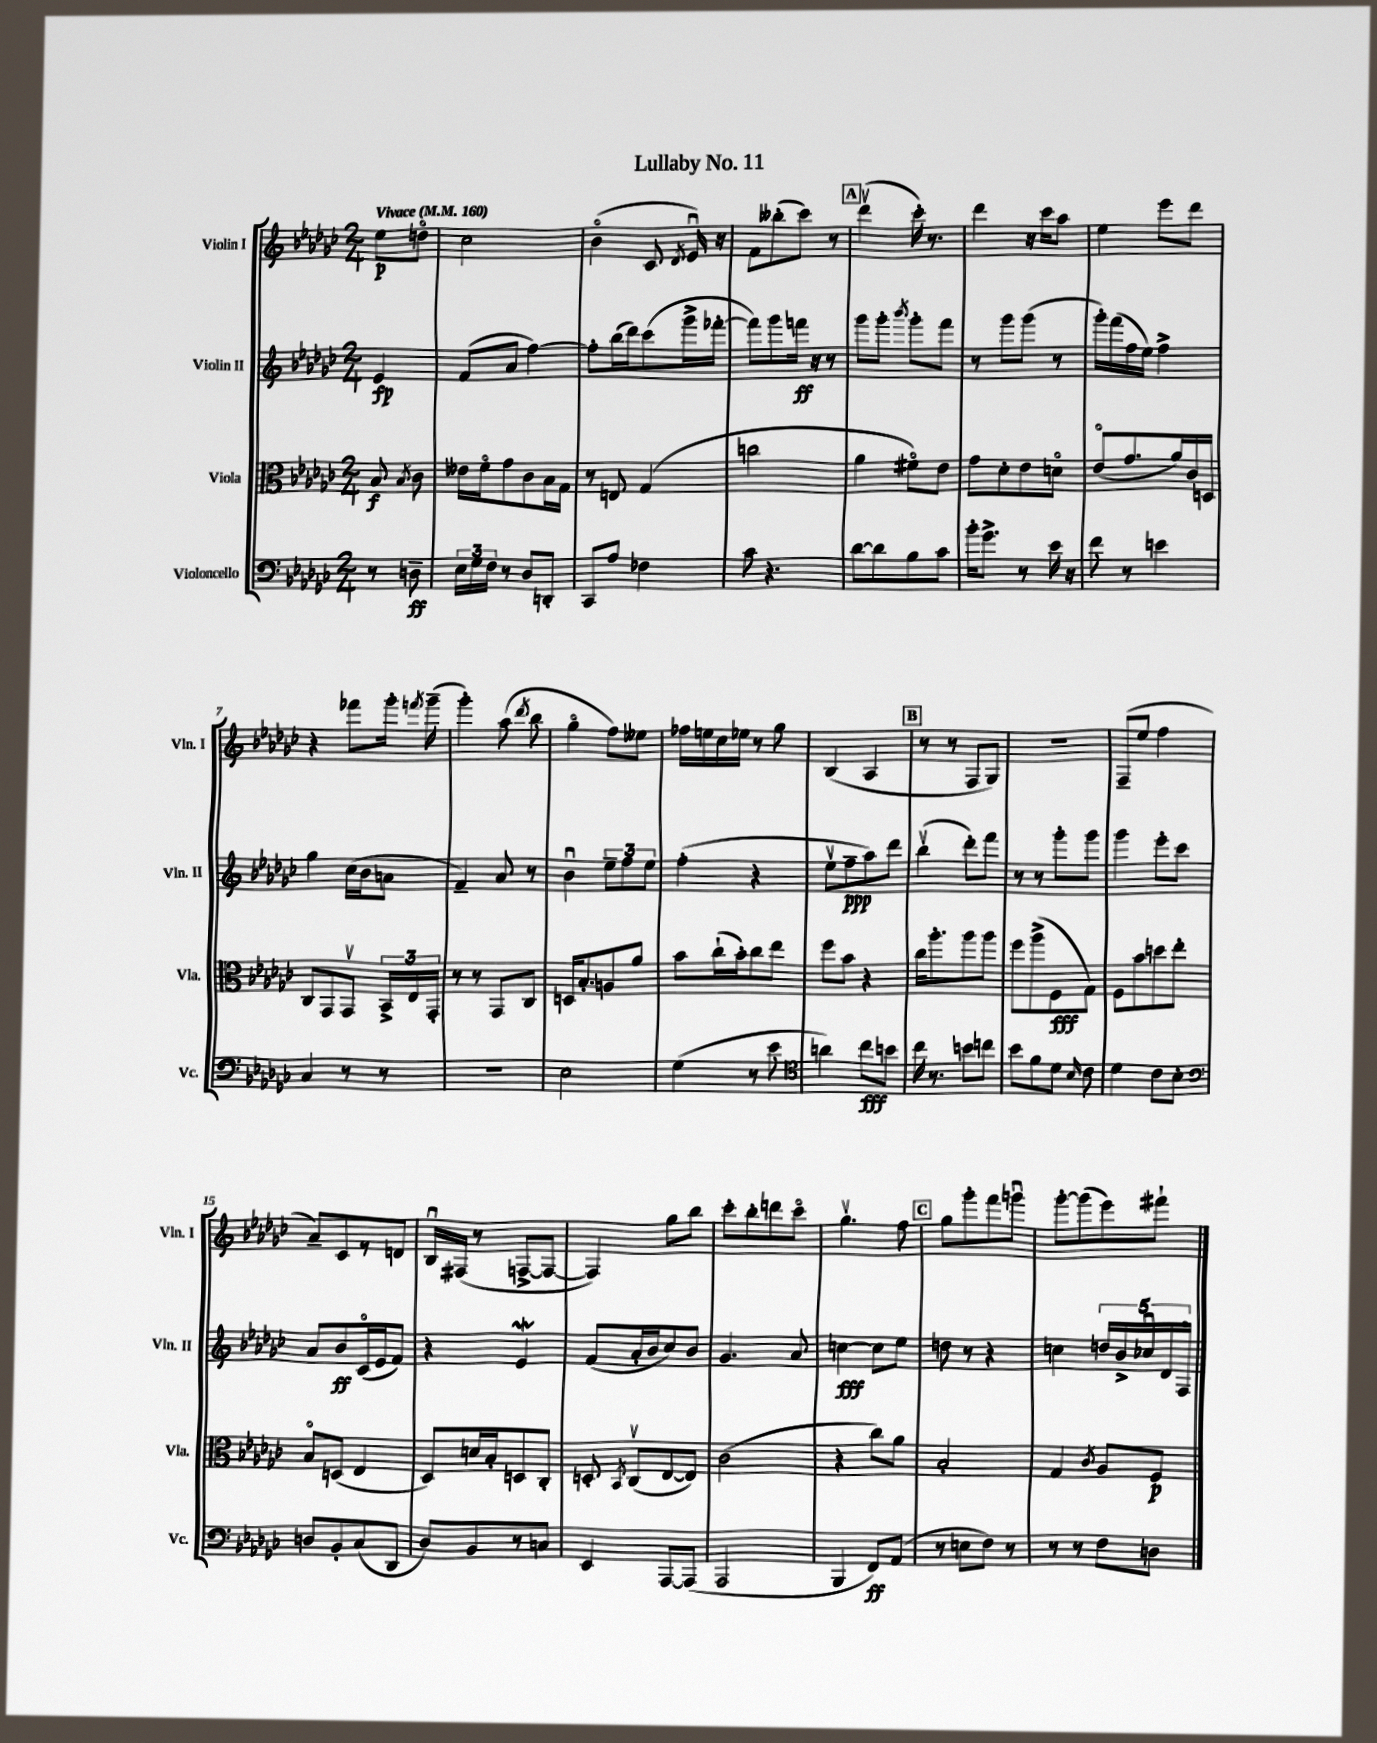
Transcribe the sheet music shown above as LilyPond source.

\header { title = "Lullaby No. 11" }
<<
\new StaffGroup <<
\new Staff = "s0" \with { instrumentName = "Violin I" shortInstrumentName = "Vln. I" } {
    \clef treble \key ges \major \numericTimeSignature \time 2/4 \partial 4 \tempo "Vivace" 4 = 160
    \autoBeamOff ees''8[\p d''8]\flageolet |
    ces''2 |
    bes'4\flageolet( ces'8 \acciaccatura { des'8 } ees'16\downbow) r16 |
    f'8[ beses''8-.( ces'''8]) r8 |
    \mark \markup { \box "A" } des'''4\upbow( ces'''16-.) r8. |
    des'''4 r16 ces'''16[ aes''8] |
    ees''4 ees'''8[ des'''8] |
    r4 fes'''8[ ges'''16]-. \acciaccatura { f'''8 } ges'''16--( |
    ges'''4-.) aes''8( \acciaccatura { des'''8 } bes''8 |
    ges''4\flageolet f''8[) eeses''8] |
    fes''16[ e''16 ces''16 ees''16] r8 ges''8 |
    bes4( aes4 |
    \mark \markup { \box "B" } r8 r8 f8[ ges8]) |
    R2 |
    f8[--( ees''8] f''4 |
    aes'8[--) ces'8 r8 d'8] |
    bes16[\downbow fis16]( r8 f8[~-> f8]~ |
    f4) ges''8[ bes''8] |
    ces'''8[-. bes''8-. d'''8 ces'''8]\flageolet |
    ges''4.\upbow f''8 |
    \mark \markup { \box "C" } ges''8[ ges'''8-. f'''8 g'''8]\downbow |
    ges'''8[~-. ges'''8( ees'''8) fis'''8]-! \bar "|." |
}
\new Staff = "s1" \with { instrumentName = "Violin II" shortInstrumentName = "Vln. II" } {
    \clef treble \key ges \major \numericTimeSignature \time 2/4 \partial 4
    \autoBeamOff ees'4\fp |
    f'8[( aes'8] f''4~) |
    f''8[-. bes''16( des'''16) ces'''8( ges'''16-> fes'''16]~-. |
    fes'''8[) ges'''8 f'''16]\ff r16 r8 |
    \mark \markup { \box "A" } ges'''8[ ges'''8]-. \acciaccatura { bes'''8 } ges'''8[-. f'''8] |
    r8 ges'''8[ ges'''8]( r8 |
    ges'''16[-.) f'''16( f''16 ees''16]) f''4-> |
    ges''4 ces''16[( bes'16 a'8] |
    f'4--) aes'8 r8 |
    bes'4\downbow \tuplet 3/2 { ees''8[-- f''8 ees''8] } |
    f''4-.( r4 |
    ees''8[\upbow f''8--\ppp aes''8) des'''8] |
    \mark \markup { \box "B" } bes''4\upbow( des'''8[-.) f'''8] |
    r8 r8 ges'''8[-. ges'''8] |
    ges'''4 ees'''8[-. ces'''8] |
    aes'8[ bes'8\ff ces'16\flageolet( ees'16 f'8]) |
    r4 ees'4\mordent |
    f'8[( aes'16-. bes'16 ces''8) bes'8] |
    ges'4. aes'8 |
    c''4~\fff c''8[ ees''8] |
    \mark \markup { \box "C" } d''8 r8 r4 |
    c''4 \tuplet 5/4 { d''16[ bes'16-> ces''16\downbow des'16 f16]\flageolet } \bar "|." |
}
\new Staff = "s2" \with { instrumentName = "Viola" shortInstrumentName = "Vla." } {
    \clef alto \key ges \major \numericTimeSignature \time 2/4 \partial 4
    \autoBeamOff bes8\f \acciaccatura { bes8 } ces'8 |
    eeses'16[ f'16\flageolet ges'8 ces'8 bes16 ges16] |
    r8 e8 ges4( |
    c''2 |
    \mark \markup { \box "A" } aes'4 fis'8[\flageolet) ees'8] |
    ges'8[ des'8-. ees'8 d'8]\flageolet |
    ees'8[\flageolet( ges'8. aes'16) ces'16 d16] |
    ces8[ ges,8 ges,8]\upbow \tuplet 3/2 { bes,16[-> ees16 ges,16]-. } |
    r8 r8 ges,8[ ces8] |
    d16[ bes8.-. a8 aes'8] |
    bes'8[ ces''16-!( bes'16-.) ces''8 ees''8] |
    f''8[ bes'8] r4 |
    \mark \markup { \box "B" } ces''16[ aes''8.-. aes''8 aes''8] |
    f''8[ aes''8->( f8\fff ges8]) |
    f8[ bes'8 d''8 ees''8]-. |
    bes8[\flageolet d8]( ees4 |
    des8[) d'16 bes16-. d8 ces8]-. |
    d8-. \acciaccatura { bes,8 } ces8[\upbow( ees8~ ees8]) |
    ces'2( |
    r4 ces''8[) aes'8] |
    \mark \markup { \box "C" } bes2-. |
    ges4 \acciaccatura { ces'8 } aes8[ f8]\p \bar "|." |
}
\new Staff = "s3" \with { instrumentName = "Violoncello" shortInstrumentName = "Vc." } {
    \clef bass \key ges \major \numericTimeSignature \time 2/4 \partial 4
    \autoBeamOff r8 d8--\ff |
    \tuplet 3/2 { ees16[ ges16 f16] } r8 des8[ d,8]-. |
    ces,8[ aes8] fes4 |
    ces'8 r4. |
    \mark \markup { \box "A" } des'8[~ des'8 bes8 ces'8] |
    bes'16[-. ges'8.]-> r8 ees'16 r16 |
    f'8 r8 e'4 |
    ces4 r8 r8 |
    R2 |
    ees2 |
    ges4( r8 ees'8 |
    \clef tenor a'4) ces''8[\fff b'8] |
    \mark \markup { \box "B" } ces''16 r8. b'8[ c''8] |
    bes'8[ f'8 des'8] \grace { bes16 } ces'8 |
    des'4 ces'8[ bes8]-. |
    \clef bass d8[ bes,8-. ces8( des,8] |
    des8[) bes,8 r8 c8] |
    ees,4 aes,,8[~ aes,,8]( |
    aes,,2 |
    bes,,4 f,8[\ff) aes,8]( |
    \mark \markup { \box "C" } r8 e8[ f8]) r8 |
    r8 r8 f8[ d8] \bar "|." |
}
>>
>>
